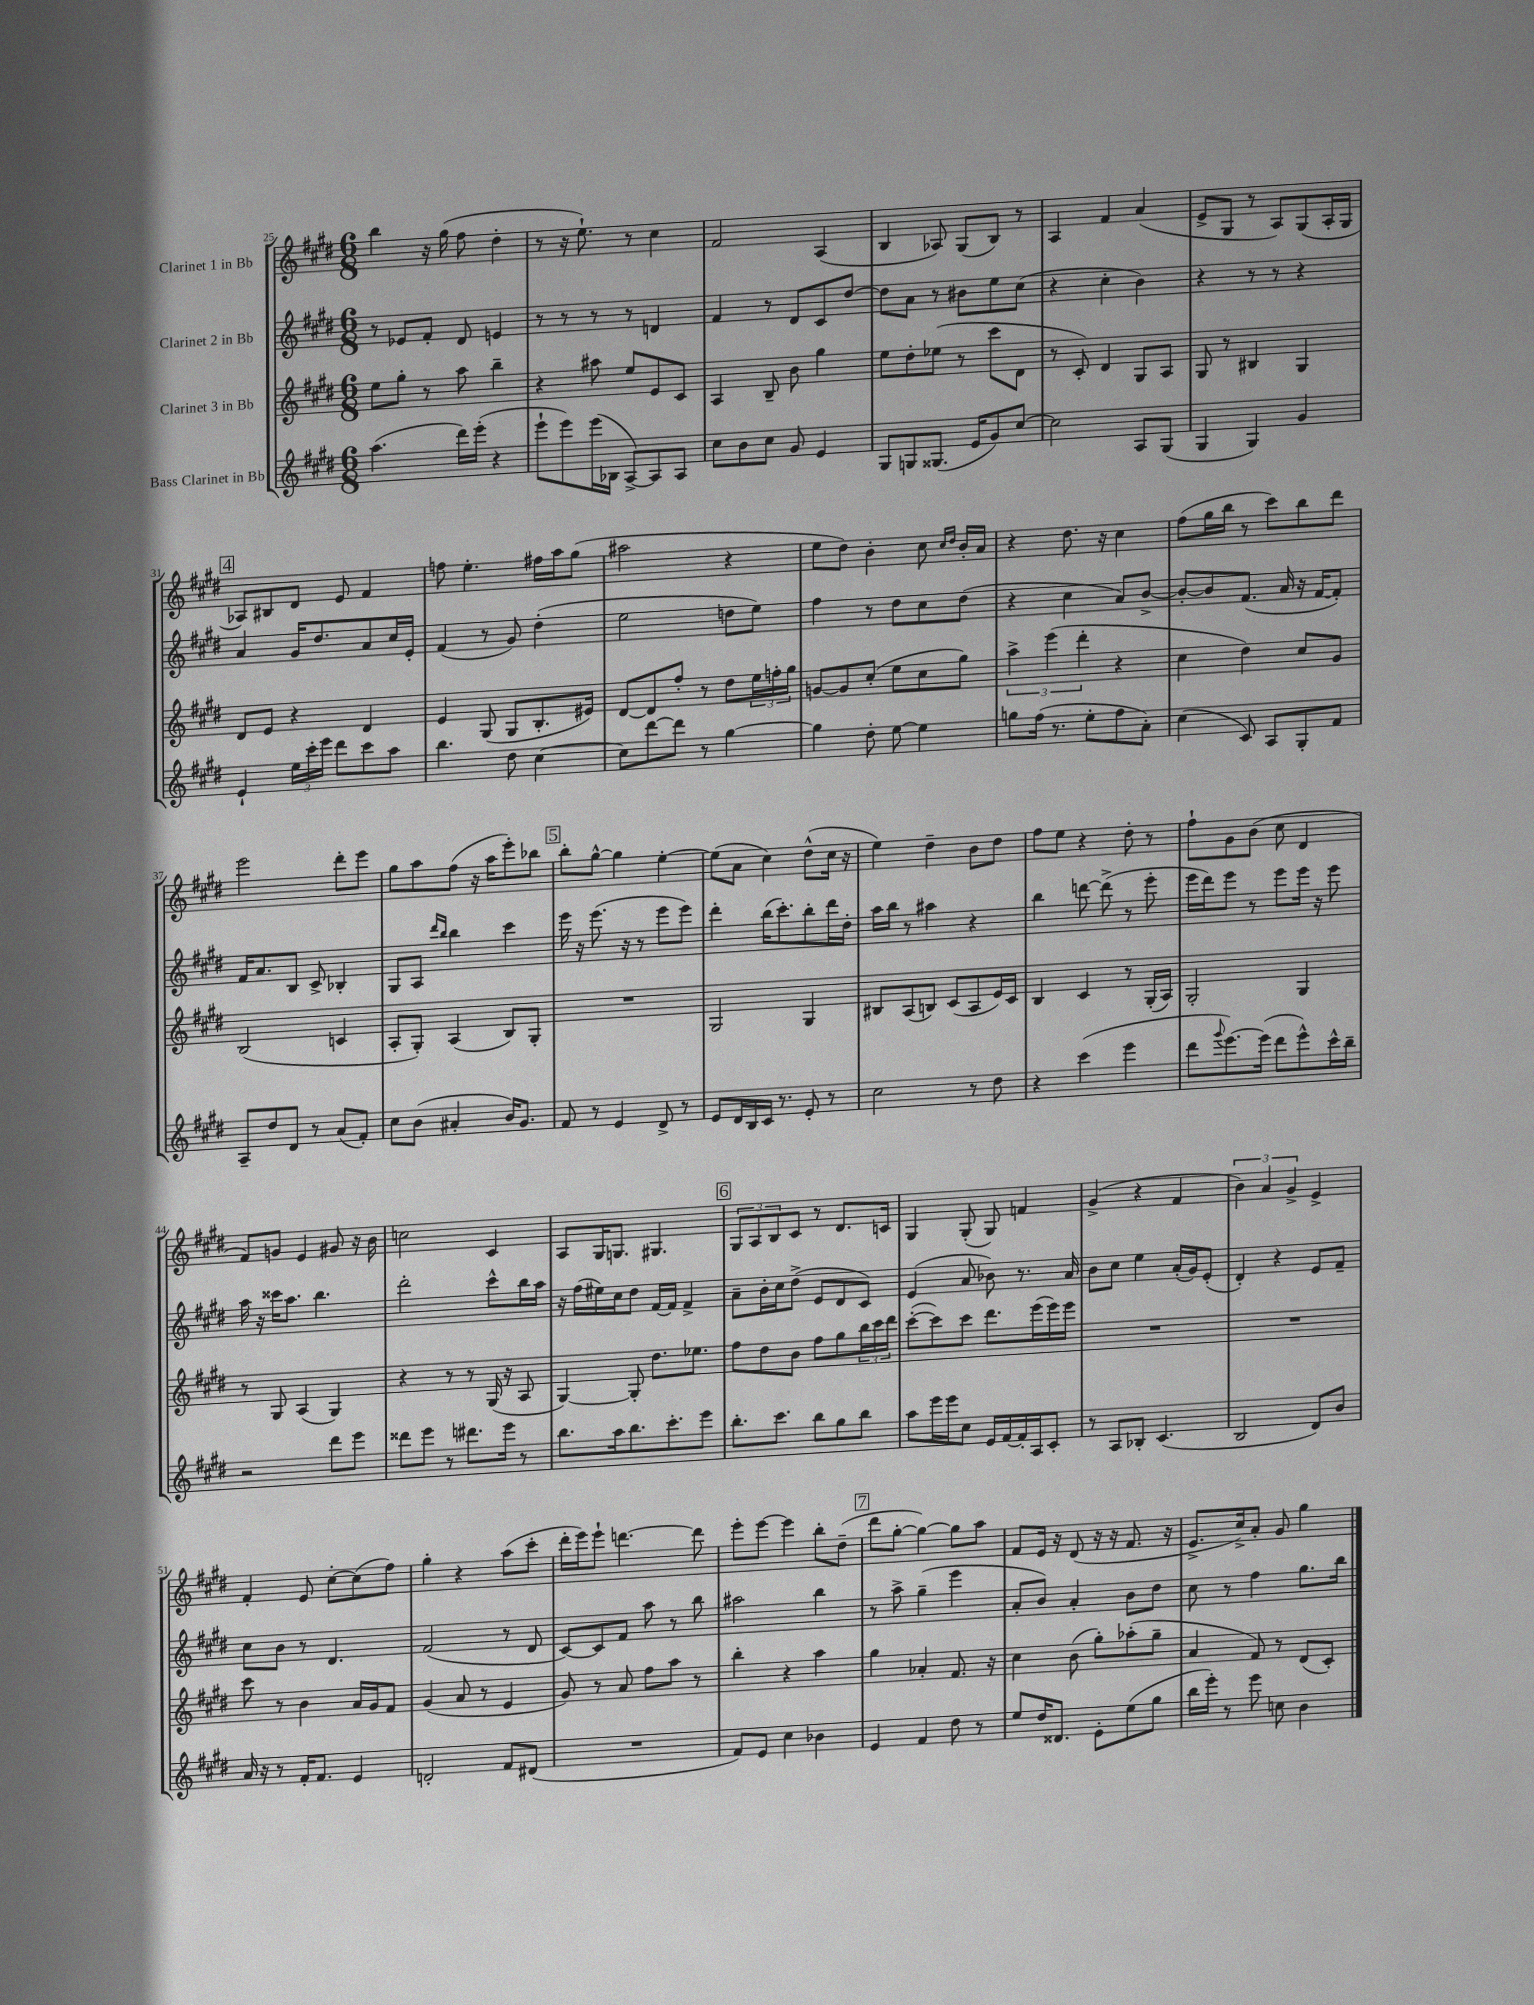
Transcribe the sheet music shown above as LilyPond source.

<<
\new StaffGroup <<
\new Staff = "s0" \with { instrumentName = "Clarinet 1 in Bb" } {
    \clef treble \key e \major \numericTimeSignature \time 6/8
    b''4 r16 gis''16( fis''8 dis''4-. |
    r8 r16 e''8.-!) r8 cis''4 |
    fis'2 a4( |
    b4 aes8) gis8( b8) r8 |
    a4 fis'4 a'4( |
    e'8-> gis8 r8 a8) gis8( a16-. gis16 |
    \mark \markup { \box "4" } aes8) bis8 dis'8 e'8 fis'4 |
    f''8 e''4.-. fis''16 a''16 gis''8( |
    ais''2 r4 |
    e''8 dis''8) b'4-. cis''8 \grace { cis''16 dis''16 } b'16-. a'16 |
    r4 dis''8. r16 cis''4 |
    fis''8( gis''16 b''16 r8 cis'''8) b''8 dis'''8 |
    e'''2 dis'''8-. e'''8 |
    gis''8 a''8 fis''8( r16 a''16 e'''8-.) bes''8 |
    \mark \markup { \box "5" } b''8-. gis''8~-^ gis''4 e''4~-. |
    e''8( a'8 cis''4) dis''8-^( cis''16 r16 |
    e''4) dis''4-- b'8 dis''8 |
    fis''8 e''8 r4 dis''8-. r8 |
    fis''8-! gis'8 b'8( cis''8 dis'4 |
    fis'8) g'8 e'4 gis'8 r16 b'16 |
    c''2 cis'4 |
    a8 gis16 g8. gis4. |
    \mark \markup { \box "6" } \tuplet 3/2 { gis8 a8 b8 } cis'8 r8 dis'8. c'16 |
    gis4 gis8-.( gis8) f'4 |
    gis'4->( r4 fis'4 |
    \tuplet 3/2 { b'4) a'4 gis'4-> } e'4-> |
    fis'4-. e'8 cis''8~-. cis''8( fis''8) |
    gis''4-. r4 a''8( cis'''8-. |
    dis'''16-. e'''16) e'''8-! d'''4.~ d'''8 |
    e'''8-. e'''8~ e'''4 b''8-. dis''8--( |
    \mark \markup { \box "7" } dis'''8 gis''8~-. gis''4~) gis''8 a''8 |
    fis'8 e'16 r16 dis'8( r16 r16 fis'8. r16 |
    e'8.-> cis''16->) a'8-. gis'8 gis''4 \bar "|." |
}
\new Staff = "s1" \with { instrumentName = "Clarinet 2 in Bb" } {
    \clef treble \key e \major \numericTimeSignature \time 6/8
    r8 ees'8 fis'8-. dis'8 e'4 |
    r8 r8 r8 r8 d'4 |
    fis'4 r8 dis'8 cis'8 dis''8~ |
    dis''8 a'8 r8 bis'8 e''8 cis''8( |
    r4 cis''4-. b'4) |
    r4 r8 r8 r4 |
    \mark \markup { \box "4" } a'4 gis'16 dis''8. a'8 cis''16 e'16-. |
    fis'4( r8 gis'8) dis''4-.( |
    e''2 d''8 e''8) |
    fis''4 r8 dis''8 cis''8 dis''8( |
    r4 cis''4 a'8) b'8~-> |
    b'8~-. b'8 fis'8.( a'16 r16 fis'16~ fis'8-.) |
    fis'16 a'8. b8 cis'8-> bes4-. |
    gis8 a8 \grace { dis'''16 b''16 } b''4 cis'''4 |
    \mark \markup { \box "5" } e'''16 r16 e'''8.( r16 r8 e'''8 e'''8) |
    dis'''4-. b''16( cis'''8.-.) b''8-. dis'''16 dis''16-. |
    a''16 b''16 r8 ais''4 r4 |
    b''4 d'''8~ d'''8->( r8 e'''8-. |
    e'''16 dis'''16) e'''8 r8 e'''8 e'''16 r16 e'''8 |
    a''16 r16 cisis'''16 a''8. b''4. |
    dis'''2-. cis'''8-^ b''16 a''16 |
    r16 fis''16( eis''16) cis''16 dis''8 fis'16~ fis'16 fis'4-> |
    \mark \markup { \box "6" } a'8-- b'16-. cis''16 dis''8->( e'8 dis'8 cis'8) |
    e'4( a'8 bes'8) r8. a'16 |
    b'8 cis''8 e''4 a'16-.( gis'16) e'8-.( |
    dis'4-.) r4 e'8 fis'8-- |
    cis''8 b'8 r8 dis'4. |
    fis'2( r8 dis'8 |
    cis'8~) cis'8 fis'8 a''8 r8 b''8 |
    ais''2 b''4 |
    \mark \markup { \box "7" } r8 a''8-> gis''4--( e'''4 |
    a'8-. b'8) a'4-. b'8 dis''8 |
    cis''8 r8 fis''4 gis''8. b''16 \bar "|." |
}
\new Staff = "s2" \with { instrumentName = "Clarinet 3 in Bb" } {
    \clef treble \key e \major \numericTimeSignature \time 6/8
    e''8 gis''8-. r8 a''8 b''4-- |
    r4 ais''8 e''8 e'8 cis'8 |
    a4 b8-- b'8 gis''4 |
    e''8 dis''8-. ees''8( r8 cis'''8 dis'8 |
    r8 cis'8-.) dis'4 gis8 a8 |
    gis8 r8 bis4 gis4 |
    \mark \markup { \box "4" } dis'8 e'8 r4 dis'4 |
    e'4 gis8( gis8 b8.-. eis'16) |
    dis'8~ dis'8 fis''8-. r8 dis''8 \tuplet 3/2 { e''16 f''16-. gis''16 } |
    g'8~ g'8 cis''8-.( e''8 cis''8 gis''8) |
    \tuplet 3/2 { a''4-> e'''4( dis'''4-. } r4 |
    cis''4 dis''4) cis''8 gis'8 |
    b2( c'4 |
    a8-. gis8-.) a4( b8) gis8-. |
    \mark \markup { \box "5" } R2. |
    gis2 gis4 |
    bis8 a8( b8) cis'8( a8 e'16) cis'16 |
    b4 cis'4 r8 gis16-.( a16) |
    gis2-. gis4 |
    r8 gis8 a4( gis4) |
    r4 r8 r8 gis16( r16 a8 |
    gis4~) gis8-. dis''8. ees''8. |
    \mark \markup { \box "6" } fis''8 dis''8 b'8 fis''8 gis''8 \tuplet 3/2 { b''16 cis'''16 dis'''16 } |
    cis'''8~-.( cis'''8) cis'''8 dis'''8. e'''16( e'''16) e'''16 |
    R2. |
    R2. |
    cis'''8 r8 b'4 a'16 gis'16 fis'8 |
    gis'4( a'8 r8 e'4 |
    gis'8) r8 a'8 fis''8 a''8 r8 |
    b''4-. r4 a''4 |
    \mark \markup { \box "7" } gis''4 aes'4-. fis'8. r16 |
    cis''4 b'8( gis''8-.) aes''8-.( gis''8-- |
    a'4 fis'8) r8 dis'8( cis'8-.) \bar "|." |
}
\new Staff = "s3" \with { instrumentName = "Bass Clarinet in Bb" } {
    \clef treble \key e \major \numericTimeSignature \time 6/8
    a''4.( dis'''16) e'''16-.( r4 |
    e'''8-! e'''8) e'''16( bes16 a8~->) a8 a8 |
    cis''8 b'8 cis''8 gis'8 e'4 |
    gis8 g8 gisis8.( e'16 gis'8) cis''8~ |
    cis''2 a8 gis8( |
    gis4 gis4) gis'4 |
    \mark \markup { \box "4" } e'4-! \tuplet 3/2 { e''16 cis'''16-. e'''16 } dis'''8 cis'''8 a''8 |
    b''4. dis''8 cis''4~ |
    cis''8 dis'''8~ dis'''8 r8 gis''4~ |
    gis''4 dis''8-. e''8~ e''4 |
    g''8 fis''16( r8. e''8-. fis''8 a'8-.) |
    cis''4( cis'8) a8 gis8-. fis'8 |
    a8-- dis''8 dis'8 r8 a'8( fis'8-.) |
    cis''8 b'8( ais'4-. b'16) gis'8. |
    \mark \markup { \box "5" } fis'8 r8 e'4 dis'8-> r8 |
    e'8 dis'16 b16 cis'16 r8. e'8-. r8 |
    cis''2 r8 dis''8 |
    r4 cis'''4( e'''4 |
    dis'''8 \appoggiatura { gis'''8 } e'''8.~) e'''16( dis'''8 e'''8-^) cis'''16-^ b''16-- |
    r2 dis'''8 e'''8 |
    disis'''8 e'''8 r8 dis'''8. e'''16 r8 |
    b''8. a''16 b''8. cis'''8.-. e'''8 |
    \mark \markup { \box "6" } b''8.-. cis'''8. b''8 gis''8 b''8 |
    a''8 e'''16 e'''16 cis''8 e'16 fis'16~ fis'16-. a16 cis'8-. |
    r8 a8 bes8-. cis'4.( |
    b2 dis'8) b'8 |
    a'16 r16 r8 fis'16-. fis'8. e'4 |
    d'2-. fis'8 dis'8( |
    R2. |
    fis'8) e'8 cis''4 bes'4 |
    \mark \markup { \box "7" } e'4 fis'4 dis''8 r8 |
    e''8 dis''16 disis'8. e'8-. e''8( gis''8 |
    b''16 e'''16-.) r8 e'''8 c''8 b'4 \bar "|." |
}
>>
>>
\layout { \context { \Score currentBarNumber = #25 } }
